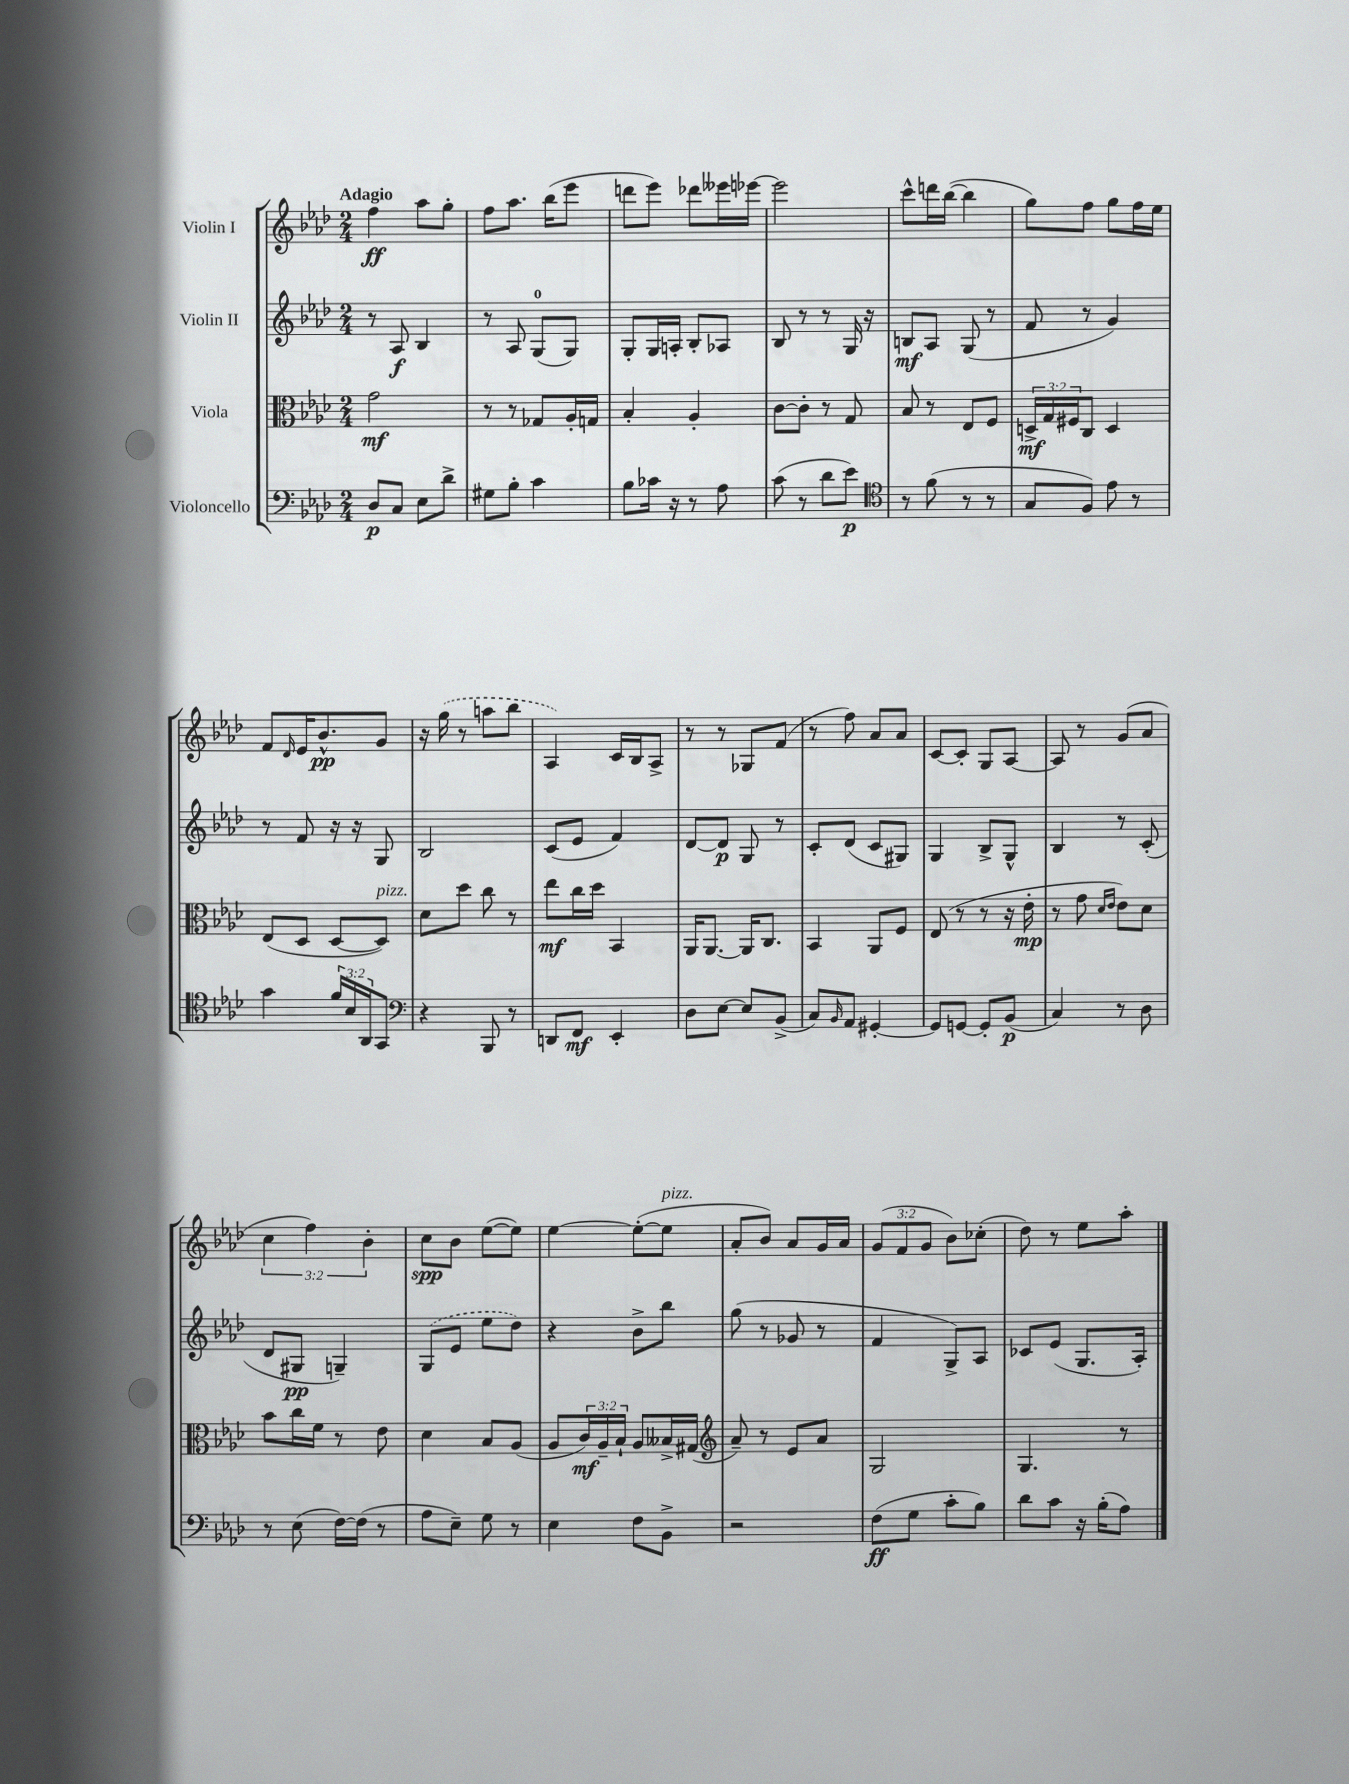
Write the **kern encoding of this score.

**kern	**kern	**kern	**kern
*staff4	*staff3	*staff2	*staff1
*clefF4	*clefC3	*clefG2	*clefG2
*k[b-e-a-d-]	*k[b-e-a-d-]	*k[b-e-a-d-]	*k[b-e-a-d-]
*M2/4	*M2/4	*M2/4	*M2/4
8D-/L	2g\	8r	4ff\
8C/J	.	8A-/	.
8E-\L	.	4B-/	8aa-\L
8d-^\J	.	.	8gg'\J
=	=	=	=
8G#\L	8r	8r	8ff\L
8B-'\J	8r	8A-/	8.aa-\J
4c\	8G-/L	(8G/L	.
.	.	.	(16bb-\LK
.	16A-'/L	8G/J)	8eee-\J
.	16G/JJ	.	.
=	=	=	=
8B-\L	4B-'/	8G'/L	8ddd\L
16c-\Jk	.	16G/L	8eee-\J)
16r	.	16A'/JJ	.
8r	4A-'/	8B-'/L	8ddd-\L
8A-\	.	8A-/J	16eee--\L
.	.	.	[16eee-\JJ
=	=	=	=
(8c\	[8c\L	8B-/	2eee-\]
8r	8c'\]J	8r	.
8d-\L	8r	8r	.
8e-\J)	8G/	16G/	.
.	.	16r	.
=	=	=	=
*clefC4	*	*	*
8r	8B-/	8B/L	8ccc^^\L
(8f\	8r	8A-/J	16ddd\L
.	.	.	([16bb-\JJ
8r	8E-/L	(8G/	4bb-\]
8r	8F/J	8r	.
=	=	=	=
8G/L	24D^/LL	8f/	8gg\L)
.	24G/	.	.
.	24F#/J	.	.
8F/J)	8C/J	8r	8ff\J
8e-\	4D/	4g/)	8gg\L
8r	.	.	16ff\L
.	.	.	16ee-\JJ
=	=	=	=
4g\	(8E-/L	8r	8f/L
.	.	.	16qqd-/
.	8D-/J	8f/	16e-/K
.	.	.	8.b-^^/
24f/LL	[8D-/L	16r	.
24B-/	.	.	.
.	.	16r	.
24AA-/J	.	.	.
8GG/J	8D-/]J)	8G/	8g/J
=	=	=	=
*clefF4	*	*	*
4r	8d-\L	2B-/	16r
.	.	.	(16gg\
.	8dd-\J	.	8r
8BBB-/	8cc\	.	8aa\L
8r	8r	.	8bb-\J
=	=	=	=
8DD/L	8ee-\L	(8c/L	4A-/)
8FF/J	16cc\L	8e-/J	.
.	16dd-\JJ	.	.
4EE-'/	4BB-/	4f/)	16c/LL
.	.	.	16B-/J
.	.	.	8A-^/J
=	=	=	=
8D-\L	16AA-/LK	[8d-/L	8r
.	[8.AA-/J	.	.
[8E-\J	.	8d-/]J	8r
8E-/]L	16AA-/]LK	8G/	8G-/L
.	8.C/J	.	.
(8BB-^/J	.	8r	(8f/J
=	=	=	=
8C/L)	4BB-/	8c'/L	8r
16qqBB-/	.	.	.
8AA-/J	.	(8d-/J	8ff\)
[4GG#'/	8AA-/L	8c/L	8a-/L
.	8F/J	8G#/J)	8a-/J
=	=	=	=
8GG#/]L	(8E-/	4G/	[8c/L
[8GG/J	8r	.	8c'/]J
8GG'/]L	8r	8B-^/L	8G/L
(8BB-/J	16r	8G^^/J	[8A-/J
.	16e-'\	.	.
=	=	=	=
4C/)	8r	4B-/	8A-/]
.	8g\	.	8r
.	16qqd-/LL	.	.
.	16qqe-/JJ	.	.
8r	8e-\L)	8r	(8g/L
8D-\	8d-\J	(8c'/	8a-/J
=	=	=	=
8r	8b-\L	8d-/L	6cc\
(8E-\	16cc\L	8G#/J	.
.	.	.	6ff\)
.	16f\JJ	.	.
[16F\LL)	8r	4G~/)	.
(16F\]JJ	.	.	.
.	.	.	6b-'\
8r	8e-\	.	.
=	=	=	=
8A-\L	4d-\	(8G/L	8cc\L
8E-~\J)	.	8e-/J	8b-\J
8G\	8B-/L	8ee-\L	([8ee-\L
8r	(8A-/J	8dd-\J)	8ee-\]J)
=	=	=	=
4E-\	8A-/L	4r	[4ee-\
.	24c/L)	.	.
.	24A-~/	.	.
.	24B-`/JJ	.	.
8F\L	8A-/L	8b-^\L	(8ee-'\_L
8BB-^\J	16B--^/L	8bb-\J	8ee-\]J
.	(16G#/JJ	.	.
=	=	=	=
*	*clefG2	*	*
2r	8a-~/)	(8gg\	8a-'/L
.	8r	8r	8b-/J)
.	8e-/L	8g-/	8a-/L
.	8a-/J	8r	16g/L
.	.	.	16a-/JJ
=	=	=	=
(8F\L	2G/	4f/	(12g/L
.	.	.	12f/
8G\J	.	.	.
.	.	.	12g/J
8c'\L	.	8G^/L)	8b-\L)
8B-\J)	.	8A-/J	(8cc-'\J
=	=	=	=
8d-\L	4.G/	8c-/L	8dd-\)
8c\J	.	(8e-/J	8r
16r	.	8.G/L	8ee-\L
(16B-'\LK	.	.	.
8A-\J)	8r	.	8aa-'\J
.	.	16A-'/Jk)	.
==	==	==	==
*-	*-	*-	*-
